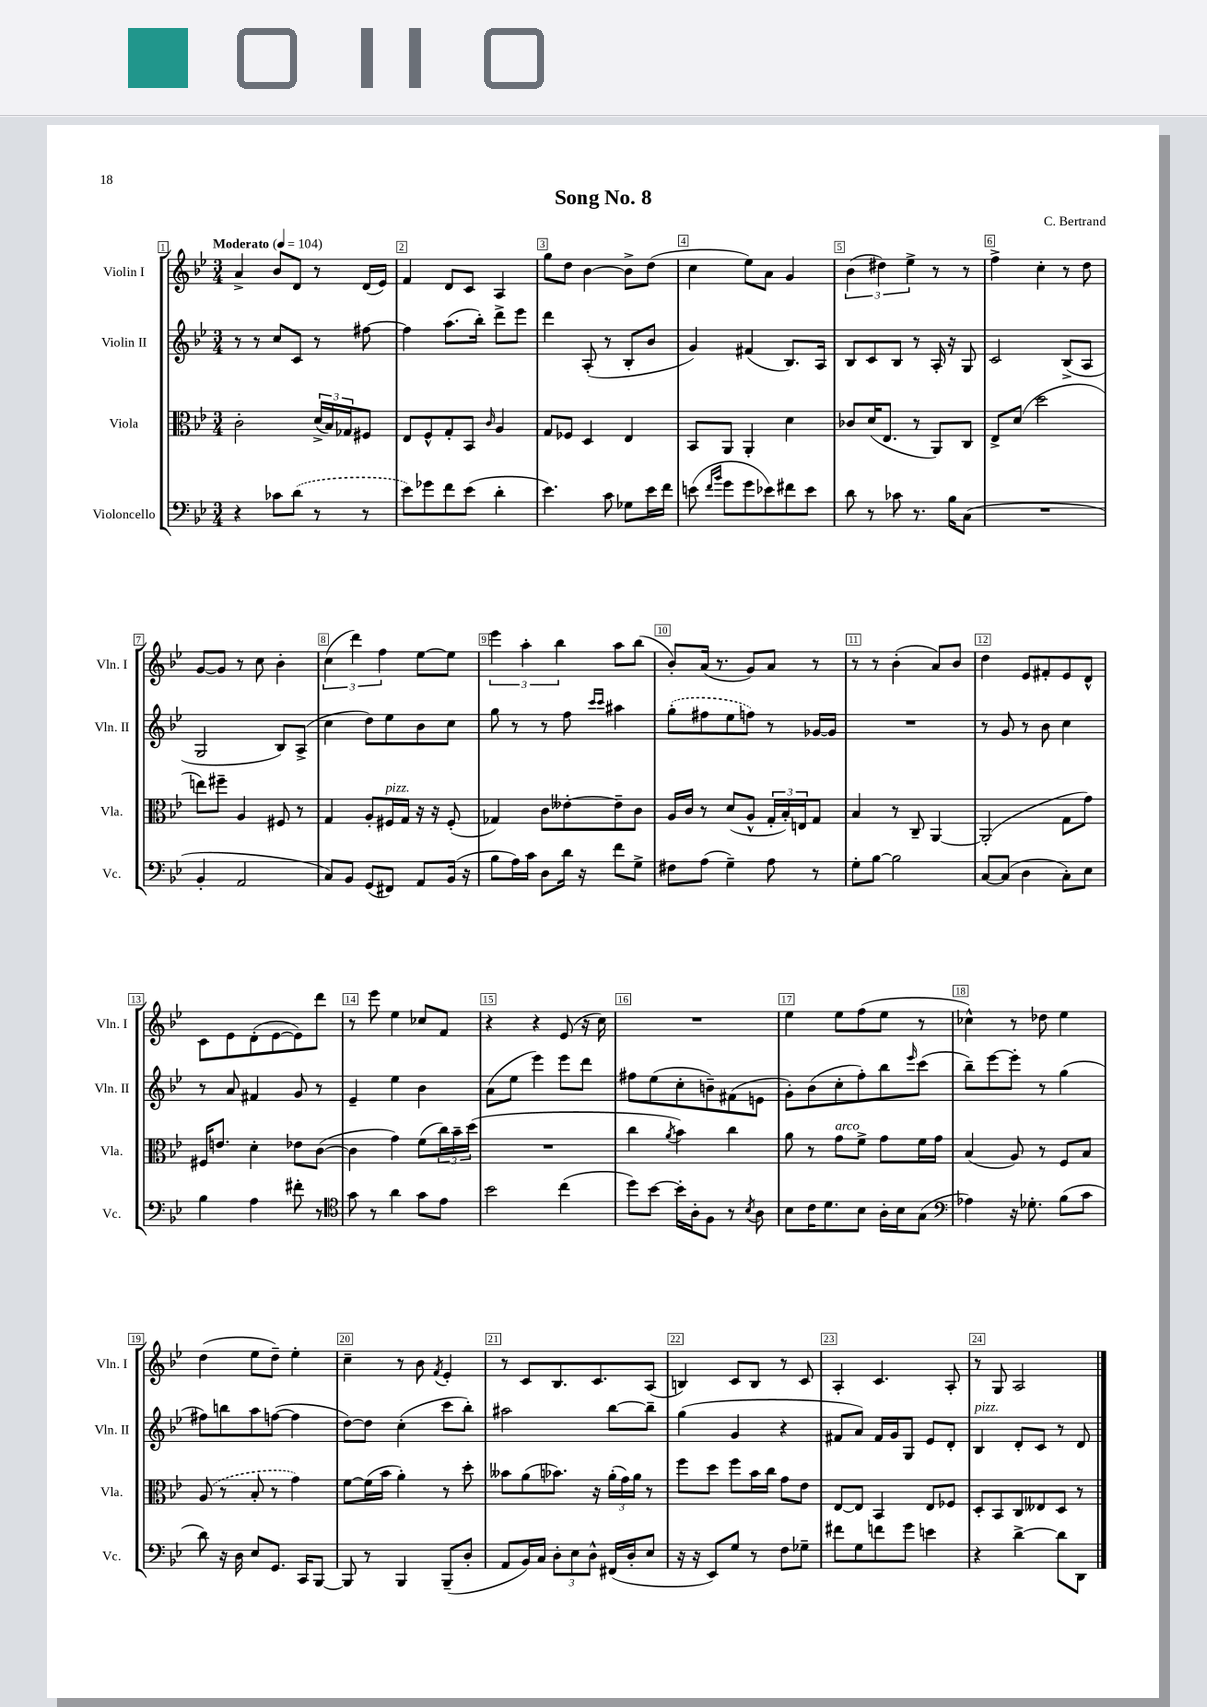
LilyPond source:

\header { title = "Song No. 8" composer = "C. Bertrand" }
<<
\new StaffGroup <<
\new Staff = "s0" \with { instrumentName = "Violin I" shortInstrumentName = "Vln. I" } {
    \clef treble \key bes \major \numericTimeSignature \time 3/4 \tempo "Moderato" 4 = 104
    a'4-> bes'8 d'8 r8 d'16( ees'16) |
    f'4 d'8 c'8 a4 |
    g''8 d''8 bes'4~ bes'8-> d''8( |
    c''4 ees''8) a'8 g'4 |
    \tuplet 3/2 { bes'4( dis''4) ees''4-> } r8 r8 |
    f''4-> c''4-. r8 d''8 |
    g'8~ g'8 r8 c''8 bes'4-. |
    \tuplet 3/2 { c''4( d'''4) f''4 } ees''8~ ees''8 |
    \tuplet 3/2 { ees'''4 a''4-. bes''4 } a''8 bes''8( |
    bes'8-.) a'16( r8. g'8) a'8 r8 |
    r8 r8 bes'4-.( a'8) bes'8 |
    d''4 ees'8 fis'8-. ees'8 d'8-^ |
    c'8 ees'8 d'8-.( ees'8~ ees'8) d'''8 |
    r8 ees'''8 ees''4 ces''8 f'8 |
    r4 r4 ees'8( r16 c''16) |
    R2. |
    ees''4 ees''8 f''8( ees''8 r8 |
    ces''4-^) r8 des''8 ees''4 |
    d''4( ees''8 d''8--) ees''4-. |
    c''4-- r8 bes'8 \acciaccatura { f'8 } ees'4-. |
    r8 c'8 bes8. c'8. a8( |
    b4) c'8 b8 r8 c'8 |
    a4-. c'4. a8-. |
    r8 g8 a2 \bar "|." |
}
\new Staff = "s1" \with { instrumentName = "Violin II" shortInstrumentName = "Vln. II" } {
    \clef treble \key bes \major \numericTimeSignature \time 3/4
    r8 r8 c''8 c'8 r8 fis''8~ |
    fis''4 a''8.( bes''16-.) d'''8-> ees'''8 |
    d'''4 a8-.( r8 bes8-. bes'8 |
    g'4) fis'4( bes8.) a16 |
    bes8 c'8 bes8 r8 a16-. r16 g8 |
    c'2 bes8->( a8 |
    g2 bes8) a8->( |
    c''4 d''8) ees''8 bes'8 c''8 |
    g''8 r8 r8 f''8 \grace { c'''16 c'''16 } ais''4 |
    \once \slurDashed g''8-.( fis''8 ees''8 f''8) r8 ges'16~ ges'16 |
    R2. |
    r8 g'8 r8 bes'8 c''4 |
    r8 a'8 fis'4 g'8 r8 |
    ees'4-- ees''4 bes'4 |
    a'8( ees''8 ees'''4) ees'''8 d'''8 |
    fis''8 ees''8( c''8-. b'8--) fis'8( e'8 |
    g'8-.) bes'8( c''8-. f''8-.) bes''8 \grace { ees'''16 } c'''8( |
    bes''8--) ees'''8~ ees'''8-. r8 g''4( |
    fis''8) b''8 a''8 f''8~( f''4 |
    d''8~) d''8 c''4-.( c'''8 bes''8-.) |
    ais''2 bes''8~ bes''8-- |
    g''4( g'4 r4 |
    fis'8 a'8) fis'16 g'16 g8 ees'8 d'8-. |
    bes4^\markup { \italic "pizz." } d'8-. c'8 r8 d'8 \bar "|." |
}
\new Staff = "s2" \with { instrumentName = "Viola" shortInstrumentName = "Vla." } {
    \clef alto \key bes \major \numericTimeSignature \time 3/4
    c'2-. \tuplet 3/2 { d'16->( bes16) ges16 } fis8 |
    ees8 f8-^ g8-. bes,8 \grace { c'16 } a4 |
    g8 fes8 d4 ees4 |
    bes,8 a,8 a,4-. d'4 |
    ces'8 d'16( ees8. r8 a,8) c8 |
    ees8-> d'8( d''2 |
    e''8) fis''8-- a4 fis8 r8 |
    g4 a8-. fis16^\markup { \italic "pizz." } g16 r16 r16 fis8-.( |
    ges4) c'8 eeses'8~-. eeses'8-- c'8 |
    a16 c'16 r8 d'8( a8-^ \tuplet 3/2 { g16-. bes16-.) e16 } g8 |
    bes4 r8 c8-- a,4~ |
    a,2-.( g8 g'8) |
    fis16 e'8. d'4-. ees'8 c'8~( |
    c'4 g'4) f'8( \tuplet 3/2 { c''16) bes'16-- d''16( } |
    R2. |
    c''4 \acciaccatura { a'8 } bes'4) c''4 |
    a'8 r8 g'8^\markup { \italic "arco" } f'8-> g'8 f'16 g'16 |
    bes4( a8) r8 f8 bes8 |
    \once \slurDashed a8( r8 bes8-. r8 g'4) |
    f'8~ f'16( bes'16 a'4-.) r8 d''8-. |
    beses'8 a'8( bes'8.) r16 \tuplet 3/2 { a'16-.( g'16) a'16 } r8 |
    f''8 d''8 f''8 bes'16 c''16 g'8 ees'8 |
    ees8~ ees8 bes,4 ees8 fes8 |
    d8-. bes,8 c8 eeses8 d8 r8 \bar "|." |
}
\new Staff = "s3" \with { instrumentName = "Violoncello" shortInstrumentName = "Vc." } {
    \clef bass \key bes \major \numericTimeSignature \time 3/4
    r4 ces'8 \once \slurDashed d'8( r8 r8 |
    ees'8) ges'8 f'8 ees'8( d'4-. |
    ees'4.) c'8 ges8 ees'16 f'16 |
    e'8( \grace { f'16 bes'16 } g'8 g'8 ees'8) fis'8 ees'8 |
    d'8 r8 ces'8 r8. bes16 c8( |
    R2. |
    bes,4-. a,2 |
    c8) bes,8 g,8( fis,8) a,8 bes,16( r16 |
    bes8 a16) c'16 d8 d'16 r16 f'8 g8-> |
    fis8 a8( g4--) a8 r8 |
    g8-. bes8~ bes2 |
    c8~ c8( d4 c8-.) ees8 |
    bes4 a4 fis'8-. r8 |
    \clef tenor g'8 r8 a'4 g'8 ees'8 |
    bes'2 c''4( |
    d''8) bes'8~ bes'16-. a16-. f8 r8 \acciaccatura { bes8 } a8 |
    bes8 c'16 d'8. bes8 a16-. bes16 g8( |
    \clef bass aes4) r16 ges8.-. bes8( c'8 |
    d'8) r16 d16 ees8 g,8. c,16 bes,,8~ |
    bes,,8 r8 bes,,4 bes,,8--( d8-. |
    a,8 bes,16) c16 \tuplet 3/2 { d8-. ees8 d8-^ } fis,16( d16-. ees8 |
    r16 r16 ees,8) g8 r8 f8 ges8-- |
    fis'8 g8 f'8 g'8 e'4 |
    r4 d'4~-> d'8 d,8 \bar "|." |
}
>>
>>
\layout { \context { \Score \override BarNumber.break-visibility = ##(#f #t #t) barNumberVisibility = #all-bar-numbers-visible \override BarNumber.stencil = #(make-stencil-boxer 0.1 0.3 ly:text-interface::print) } }
